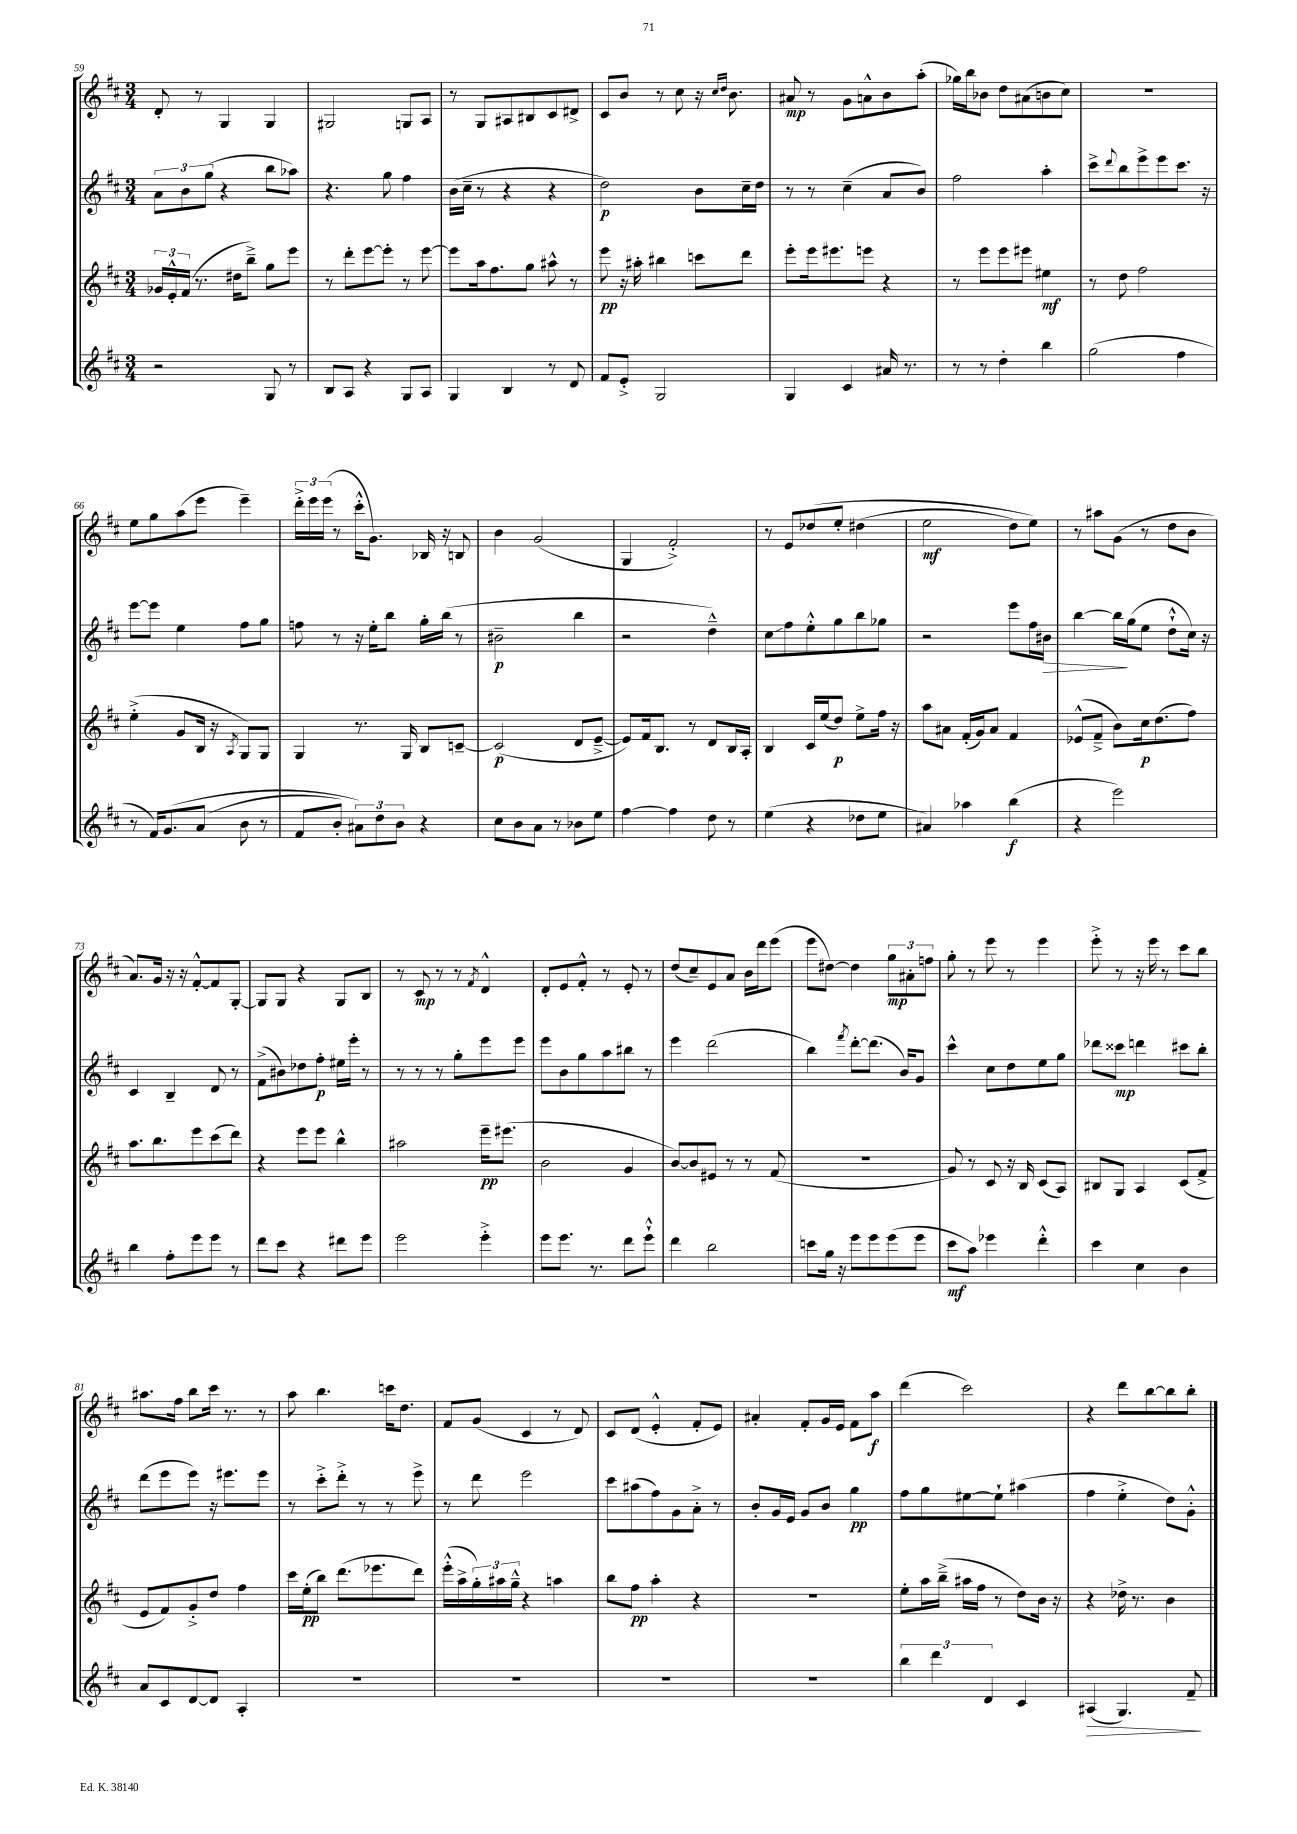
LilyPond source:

<<
\new StaffGroup <<
\new Staff = "s0" {
    \clef treble \key d \major \numericTimeSignature \time 3/4
    d'8-. r8 g4 g4 |
    gis2 g8 a8 |
    r8 g8 ais8 bis8 cis'8 dis'8-> |
    cis'8 b'8 r8 cis''8 r16 \grace { cis''16 d''16 } b'8. |
    ais'8\mp r8 g'8 a'8-^ b'8 a''8-.( |
    ges''16) b''16 bes'8 d''8 ais'8( b'8 cis''8) |
    R2. |
    e''8 g''8 a''8( e'''8 e'''4--) |
    \tuplet 3/2 { d'''16-.-> e'''16 e'''16( } r8 cis'''16-.-^ g'8.) bes16 r16 b8 |
    b'4 g'2( |
    g4 fis'2-.->) |
    r8 e'8 des''8\( e''8-. dis''4( |
    e''2\mf d''8) e''8\) |
    r8 ais''8 g'8( r8 d''8 b'8 |
    a'8.) g'16 r16 r16 fis'8~-.-^ fis'8 g8~-. |
    g8 g8 r4 g8 b8 |
    r8 cis'8\mp r8 r8 \acciaccatura { fis'8 } d'4-^ |
    d'8-. e'8 fis'8-.-^ r8 e'8-. r8 |
    d''8( cis''8--) e'8 a'8 b'16 d'''16 e'''8( |
    e'''8 dis''8~) dis''4 \tuplet 3/2 { g''8\mp ais'8-. f''8 } |
    g''8-. r8 e'''8 r8 e'''4 |
    e'''8-.-> r8 r16 e'''16 r8 cis'''8 b''8 |
    ais''8. fis''16 b''8 cis'''16 r8. r8 |
    a''8 b''4. c'''16 d''8. |
    fis'8 g'8( cis'4 r8 d'8) |
    cis'8 d'8( e'4-.-^ fis'8-. e'8) |
    ais'4-. fis'8-. g'16 e'16 fis'8 a''8\f |
    d'''4( cis'''2) |
    r4 d'''8 b''8~ b''8 b''8-. \bar "|." |
}
\new Staff = "s1" {
    \clef treble \key d \major \numericTimeSignature \time 3/4
    \tuplet 3/2 { a'8 b'8 g''8( } r4 b''8 aes''8) |
    r4. g''8 fis''4 |
    b'16( cis''16-- r8 r4 r4 |
    d''2\p) b'8 cis''16-- d''16 |
    r8 r8 cis''4--( a'8 b'8) |
    fis''2 a''4-. |
    cis'''8-> \appoggiatura { d'''8 } b''8 e'''8-> e'''8 cis'''8. r16 |
    e'''8~ e'''8 e''4 fis''8 g''8 |
    f''8 r8 r16 e''16-. b''8 g''16-. b''16( r8 |
    bis'2--\p b''4 |
    r2 d''4---^) |
    cis''8\glissando fis''8 e''8-.-^ g''8 b''8 ges''8 |
    r2 e'''8 fis''16 bis'16\> |
    b''4~ b''16\! g''16( e''8 d''8-!-^ cis''16) r16 |
    cis'4 b4-- d'8 r8 |
    fis'8->( bis'8) des''8 fis''8-.\p eis''16 e'''16-. r8 |
    r8 r8 r8 g''8-. e'''8 e'''8 |
    e'''8 b'8 g''8 a''8 bis''8 r8 |
    e'''4 d'''2( |
    b''4) \acciaccatura { fis'''8 } d'''8~-. d'''8.( b'16) g'8 |
    cis'''4-^ cis''8 d''8 e''8 g''8 |
    des'''8 cisis'''8\mp d'''4 cis'''8 b''8-. |
    d'''8( e'''8 e'''8) r16 eis'''8. eis'''8 |
    r8 cis'''8-.-> d'''8-.-> r8 r8 e'''8-> |
    r8 d'''8 e'''2 |
    cis'''8 ais''8( fis''8) g'8 a'8-.-> r8 |
    b'8-. g'16 e'16 g'8 b'8 g''4\pp |
    fis''8 g''8 eis''8~ eis''8-! ais''4( |
    fis''4 e''4-.-> d''8) g'8-.-^ \bar "|." |
}
\new Staff = "s2" {
    \clef treble \key d \major \numericTimeSignature \time 3/4
    \tuplet 3/2 { ges'16 e'16-.-^ fis'16( } r8. dis''16 b''8--->) g''8 e'''8 |
    r8 d'''8-. e'''8~ e'''8-. r8 e'''8~ |
    e'''8 a''16 fis''8. g''8 ais''8-^ r8 |
    e'''8\pp r16 ais''16-. bis''4 c'''8 d'''8 |
    e'''8-. e'''16 eis'''8. e'''8 r4 |
    r8 e'''8 e'''8 eis'''8 eis''4\mf |
    r8 d''8 fis''2 |
    e''4-.->( g'8 b16 r16 \acciaccatura { a8 } g8) g8 |
    g4 r8. g16 b8 c'8~-- |
    c'2\p( d'8 e'8~---> |
    e'8) fis'16 b8. r8 d'8 b16 a16-. |
    b4 cis'16 e''16( d''8\p) e''8-> fis''16 r16 |
    a''8 ais'8 fis'16-.( g'16) ais'8 fis'4 |
    ees'8-^( fis'8---> b'8) cis''16\p d''8.( fis''8) |
    a''8. b''8. e'''8 cis'''8( d'''8) |
    r4 e'''8 e'''8 b''4-^ |
    ais''2 e'''16--\pp eis'''8.( |
    b'2 g'4 |
    b'8~) b'8 eis'8 r8 r8 fis'8( |
    R2. |
    g'8) r8 cis'8 r16 b16 cis'8( a8) |
    bis8 g8 a4 cis'8( fis'8-> |
    e'8 fis'8) g'8-.-> d''8 fis''4 |
    cis'''16 e''16-.\pp( b''8) d'''8.( ees'''8. d'''8) |
    e'''16-.-^( a''16-> \tuplet 3/2 { g''16-.) ais''16 g''16---^ } r4 a''4 |
    b''8 fis''8\pp a''4-. r4 |
    R2. |
    e''8-. a''16 b''16--->( ais''16 fis''16 r8 d''8) b'16 r16 |
    r4 des''16-> r8. b'4 \bar "|." |
}
\new Staff = "s3" {
    \clef treble \key d \major \numericTimeSignature \time 3/4
    r2 g8 r8 |
    b8 a8 r4 g8 a8 |
    g4 b4 r8 d'8 |
    fis'8 e'8-.-> g2 |
    g4 cis'4 ais'16 r8. |
    r8 r8 d''4-. b''4 |
    g''2( fis''4 |
    r8 fis'16) g'8.\( a'8( b'8 r8 |
    fis'8 b'8-.) \tuplet 3/2 { ais'8\) d''8 b'8 } r4 |
    cis''8 b'8 a'8 r8 bes'8 e''8 |
    fis''4~ fis''4 d''8 r8 |
    e''4( r4 des''8 e''8 |
    ais'4) aes''4 b''4\f( |
    r4 e'''2) |
    b''4 fis''8-. e'''8 e'''8 r8 |
    d'''8 cis'''8 r4 dis'''8 e'''8 |
    e'''2 e'''4-.-> |
    e'''8 e'''8. r8. d'''8 e'''8-!-^ |
    d'''4 b''2 |
    c'''8 g''16 r16 e'''8 e'''8 e'''8( e'''8 |
    cis'''8\mf a''8) ees'''4 d'''4-.-^ |
    cis'''4 cis''4 b'4 |
    a'8 cis'8 d'8~ d'8 a4-. |
    R2. |
    R2. |
    R2. |
    R2. |
    \tuplet 3/2 { b''4 d'''4 d'4 } cis'4 |
    ais4\>( g4.) fis'8--\! \bar "|." |
}
>>
>>
\layout { \context { \Score currentBarNumber = #59 } }
